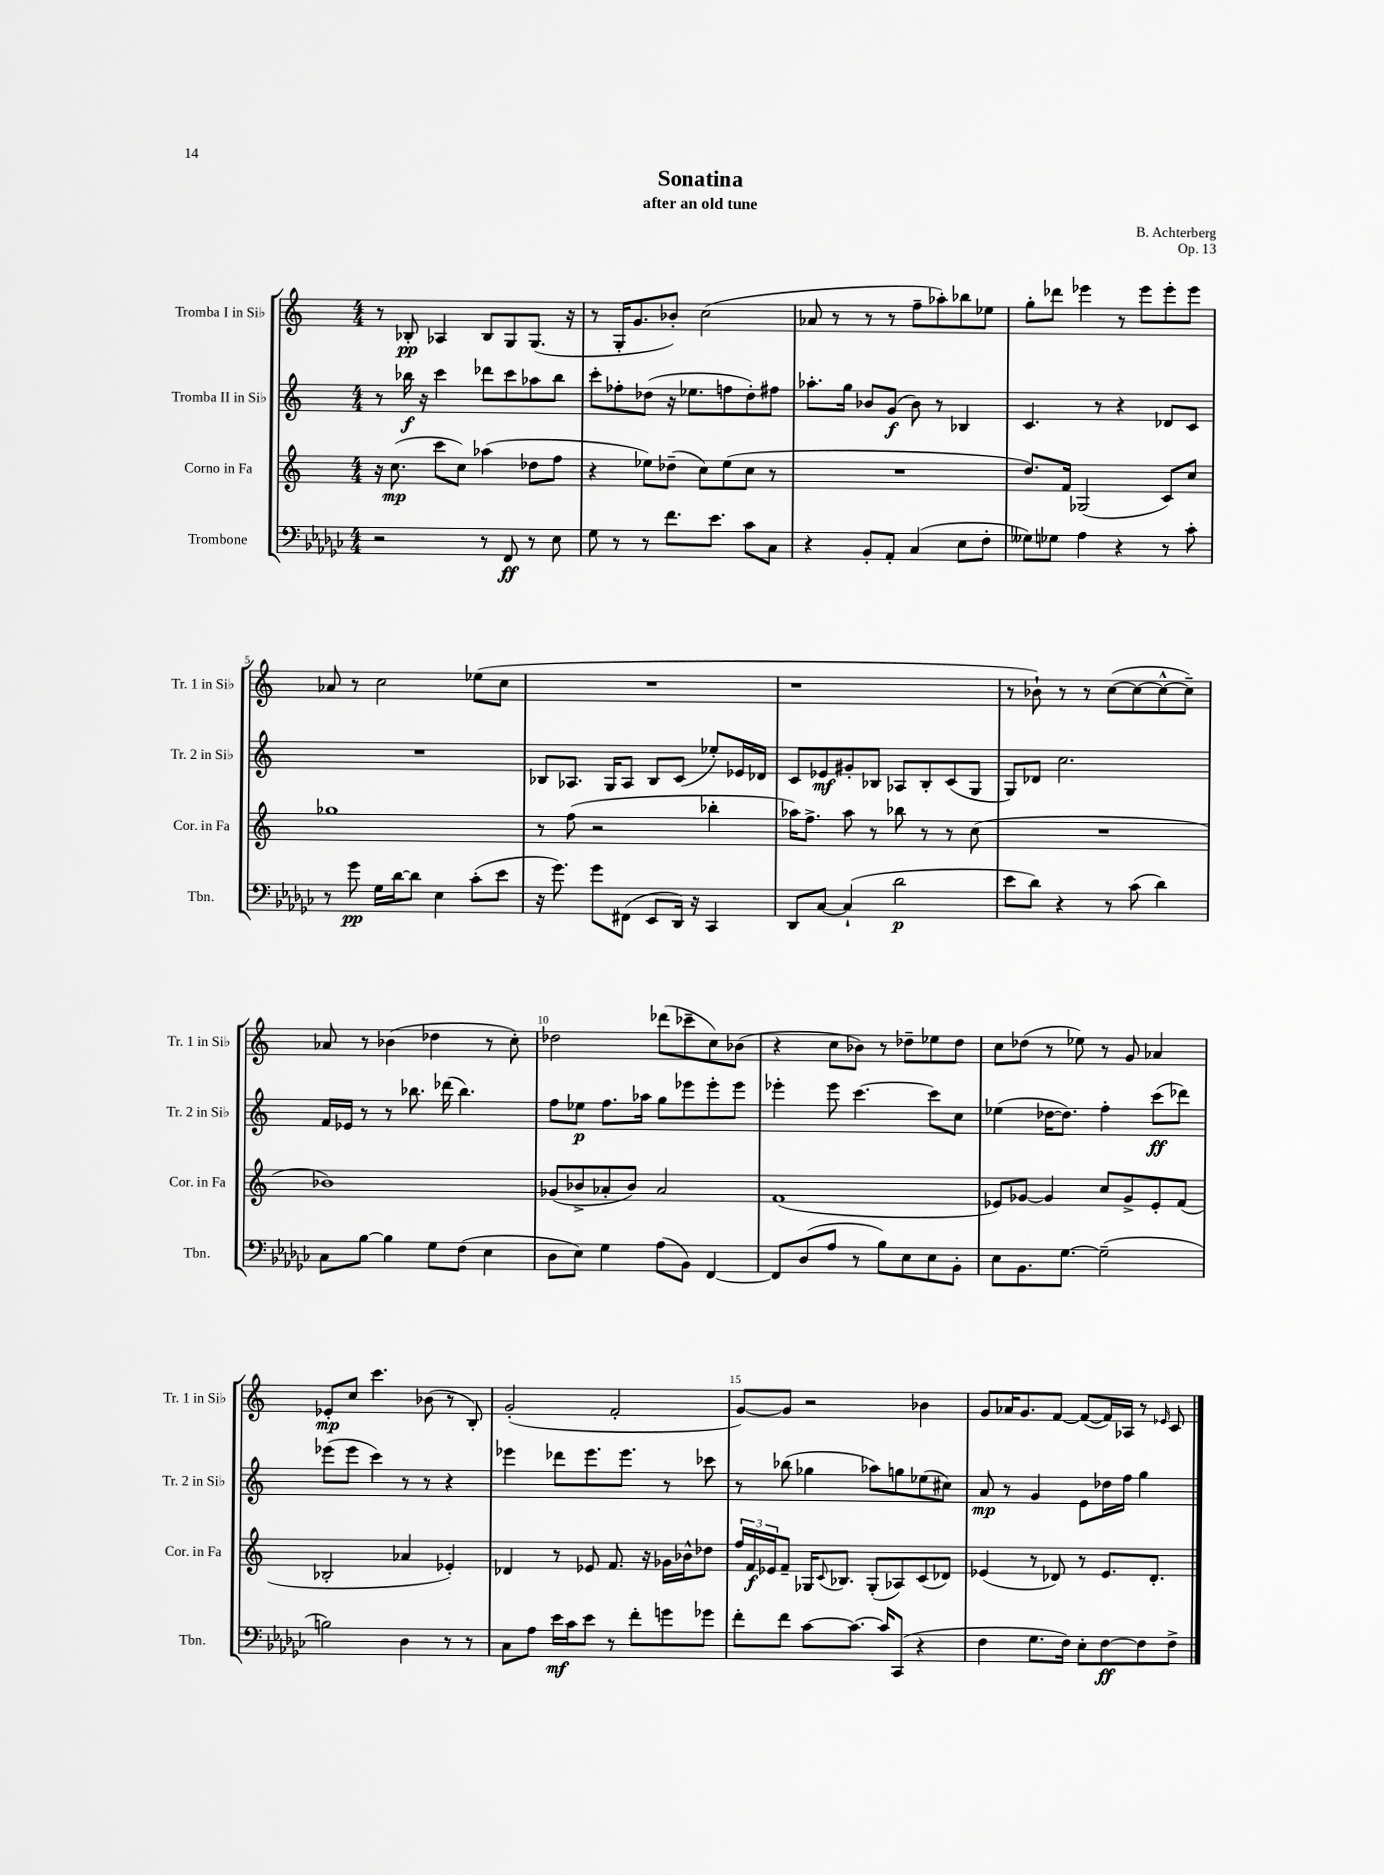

**kern	**dynam	**kern	**dynam	**kern	**dynam	**kern	**dynam
*part4	*part4	*part3	*part3	*part2	*part2	*part1	*part1
*staff4	*staff4	*staff3	*staff3	*staff2	*staff2	*staff1	*staff1
*I"Trombone	*	*I"Corno in Fa	*	*I"Tromba II in Si♭	*	*I"Tromba I in Si♭	*
*I'Tbn.	*	*I'Cor. in Fa	*	*I'Tr. 2 in Si♭	*	*I'Tr. 1 in Si♭	*
*clefF4	*	*clefG2	*	*clefG2	*	*clefG2	*
*k[b-e-a-d-g-c-]	*	*k[]	*	*k[]	*	*k[]	*
*M4/4	*	*M4/4	*	*M4/4	*	*M4/4	*
=1	=1	=1	=1	=1	=1	=1	=1
2r	.	16r	.	8r	.	8r	.
.	.	(8.cc\	mp	.	.	.	.
.	.	.	.	16bb-X\	f	8B-X'/	pp
.	.	.	.	16r	.	.	.
.	.	8ccc\L	.	4ccc\	.	4A-X/	.
.	.	8cc\J)	.	.	.	.	.
8r	.	(4aa-X\	.	8ddd-X\L	.	8B-/L	.
8FF/	ff	.	.	8ccc\	.	8G/	.
8r	.	8dd-X\L	.	8aa-X\	.	(8.G/J	.
8E-\	.	8ff\J	.	8bb-\J	.	.	.
.	.	.	.	.	.	16r	.
=2	=2	=2	=2	=2	=2	=2	=2
8G-\	.	4r	.	8ccc'\L	.	8r	.
8r	.	.	.	8ff-X'\	.	16G'/KL	.
.	.	.	.	.	.	8.g/	.
8r	.	8ee-X\L)	.	(8dd-X\J	.	.	.
8.f\L	.	(8dd-X~\J	.	16r	.	8b-X'/J)	.
.	.	.	.	8.ee-X\L	.	.	.
.	.	8cc\L)	.	.	.	(2cc\	.
8.e-\J	.	.	.	.	.	.	.
.	.	(8ee-\	.	8ffn\	.	.	.
8c-\L	.	8cc\J	.	8dd-'\)	.	.	.
8C-\J	.	8r	.	8ff#X\J	.	.	.
=3	=3	=3	=3	=3	=3	=3	=3
4r	.	1r	.	8.aa-X'\L	.	8a-X/	.
.	.	.	.	.	.	8r	.
.	.	.	.	16gg\Jk	.	.	.
8BB-'/L	.	.	.	8b-X/L	.	8r	.
8AA-'/J	.	.	.	(8g/J	f	8r	.
(4C-/	.	.	.	8b-\)	.	8ff~\L	.
.	.	.	.	8r	.	8aa-X'\)	.
8E-\L	.	.	.	4B-X/	.	8bb-X\	.
8F'\J	.	.	.	.	.	8ee-X\J	.
=4	=4	=4	=4	=4	=4	=4	=4
8G--X\L)	.	8.dd/L)	.	4.c/	.	8gg'\L	.
8G-X\J	.	.	.	.	.	8ddd-X\J	.
.	.	16f/Jk	.	.	.	.	.
4A-\	.	(2G-X/	.	.	.	4eee-X\	.
.	.	.	.	8r	.	.	.
4r	.	.	.	4r	.	8r	.
.	.	.	.	.	.	8eee-\L	.
8r	.	8c/L)	.	8d-X/L	.	8eee-'\	.
8c-'\	.	8cc/J	.	8c/J	.	8eee-\J	.
!!LO:LB:g=z
=5	=5	=5	=5	=5	=5	=5	=5
8r	.	1gg-X	.	1r	.	8a-X/	.
8g-\	pp	.	.	.	.	8r	.
16G-\LL	.	.	.	.	.	2cc\	.
[16d-\J	.	.	.	.	.	.	.
8d-\J]	.	.	.	.	.	.	.
4E-\	.	.	.	.	.	.	.
(8c-'\L	.	.	.	.	.	(8ee-X\L	.
8e-\J	.	.	.	.	.	8cc\J	.
=6	=6	=6	=6	=6	=6	=6	=6
16r	.	8r	.	8B-X/L	.	1r	.
8.g-\)	.	.	.	.	.	.	.
.	.	(8ff\	.	8.A-X/J	.	.	.
8g-\L	.	2r	.	.	.	.	.
.	.	.	.	16G/KL	.	.	.
(8FF#X\J	.	.	.	8A-/J	.	.	.
8EE-/L	.	.	.	8B-/L	.	.	.
16DD-/Jk)	.	.	.	(8c/J	.	.	.
16r	.	.	.	.	.	.	.
4CC-/	.	4bb-X'\	.	8ee-X'/L)	.	.	.
.	.	.	.	16e-X/L	.	.	.
.	.	.	.	16d-X/JJ	.	.	.
=7	=7	=7	=7	=7	=7	=7	=7
8DD-/L	.	16aa-X\KL)	.	8c/L	.	1r	.
.	.	8.ff^\J	.	.	.	.	.
[8C-/J	.	.	.	8e-X/	mf	.	.
(4C-`/]	.	8aa-\	.	8g#X'/	.	.	.
.	.	8r	.	8B-X/J	.	.	.
2d-\	p	8bb-X\	.	8A-X/L	.	.	.
.	.	8r	.	8B-'/	.	.	.
.	.	8r	.	(8c/	.	.	.
.	.	(8cc\	.	8G/J	.	.	.
=8	=8	=8	=8	=8	=8	=8	=8
8e-\L	.	1r	.	8G/L)	.	8r	.
8d-\J)	.	.	.	8d-X/J	.	8b-X`\)	.
4r	.	.	.	2.cc\	.	8r	.
.	.	.	.	.	.	8r	.
8r	.	.	.	.	.	([8cc\L	.
(8c-\	.	.	.	.	.	8cc\_	.
4d-\)	.	.	.	.	.	8cc^^\_	.
.	.	.	.	.	.	8cc~\J])	.
!!LO:LB:g=z
=9	=9	=9	=9	=9	=9	=9	=9
8C-\L	.	1b-X)	.	16f/LL	.	8a-X/	.
.	.	.	.	16e-X/JJ	.	.	.
[8B-\J	.	.	.	8r	.	8r	.
4B-\]	.	.	.	8r	.	(4b-X\	.
.	.	.	.	8.bb-X\	.	.	.
8G-\L	.	.	.	.	.	4dd-X\	.
.	.	.	.	(16ddd-X\	.	.	.
(8F\J	.	.	.	4.bb-\)	.	.	.
4E-\	.	.	.	.	.	8r	.
.	.	.	.	.	.	8cc'\)	.
=10	=10	=10	=10	=10	=10	=10	=10
8D-\L	.	(8g-X/L	.	8ff\L	.	2dd-X\	.
8E-\J)	.	8b-X^/	.	8ee-X\J	p	.	.
4G-\	.	8a-X'/	.	8.ff\L	.	.	.
.	.	8b-/J)	.	.	.	.	.
.	.	.	.	16aa-X\Jk	.	.	.
(8A-\L	.	2a-/	.	8gg\L	.	(8ddd-X\L	.
8BB-\J)	.	.	.	8eee-X\	.	8ccc-X~\	.
[4FF/	.	.	.	8eee-'\	.	8cc\)	.
.	.	.	.	8eee-\J	.	(8b-X\J	.
=11	=11	=11	=11	=11	=11	=11	=11
8FF/L]	.	(1f	.	4eee-X'\	.	4r	.
(8D-/	.	.	.	.	.	.	.
8A-/J	.	.	.	8eee-\	.	8cc\L	.
8r	.	.	.	[4.ccc\	.	8b-X\J)	.
8B-\L)	.	.	.	.	.	8r	.
8E-\	.	.	.	.	.	8dd-X~\L	.
8E-\	.	.	.	8ccc\L]	.	8ee-X\	.
8BB-'\J	.	.	.	8cc\J	.	8dd-\J	.
=12	=12	=12	=12	=12	=12	=12	=12
8E-\L	.	8e-X/L)	.	(4ee-X\	.	8cc\L	.
8.BB-\	.	[8g-X/J	.	.	.	(8dd-X\J	.
.	.	4g-/]	.	[16dd-X\KL	.	8r	.
[8.G-\J	.	.	.	8.dd-\J])	.	.	.
.	.	.	.	.	.	8ee-X\)	.
(2G-~\]	.	8cc/L	.	4ff'\	.	8r	.
.	.	8g-^/	.	.	.	8g/	.
.	.	8e-'/	.	(8ccc\L	ff	4a-X/	.
.	.	(8f/J	.	8ddd-X\J)	.	.	.
!!LO:LB:g=z
=13	=13	=13	=13	=13	=13	=13	=13
2Bn\)	.	2B-X'/	.	(8eee-X\L	.	8e-X'/L	mp
.	.	.	.	8eee-\J	.	8cc/J	.
.	.	.	.	4ccc\)	.	4.ccc\	.
4D-\	.	4a-X/	.	8r	.	.	.
.	.	.	.	8r	.	(8b-X\	.
8r	.	4e-X'/)	.	4r	.	8r	.
8r	.	.	.	.	.	8B'/)	.
=14	=14	=14	=14	=14	=14	=14	=14
8C-\L	.	4d-X/	.	4eee-X\	.	(2g'/	.
8A-\J	.	.	.	.	.	.	.
16e-\LL	mf	8r	.	8ddd-X\L	.	.	.
16c-\J	.	.	.	.	.	.	.
8e-\J	.	8e-X/	.	8.eee-\	.	.	.
8r	.	8.f/	.	.	.	2f'/	.
.	.	.	.	8.eee-\J	.	.	.
8f'\L	.	.	.	.	.	.	.
.	.	16r	.	.	.	.	.
8gn\	.	16g-X\LL	.	8r	.	.	.
.	.	16b-X^^\J	.	.	.	.	.
8g-X\J	.	8dd-X\J	.	8ccc-X\	.	.	.
=15	=15	=15	=15	=15	=15	=15	=15
8f'\L	.	24ff/LL	.	8r	.	[8g/L)	.
.	.	24f/	f	.	.	.	.
.	.	24e-X/J	.	.	.	.	.
8f\J	.	8f~/J	.	(8bb-X\	.	8g/J]	.
[8c-\L	.	16G-X/KL	.	4gg-X\	.	2r	.
.	.	8qqc/	.	.	.	.	.
.	.	8.B-X/J	.	.	.	.	.
8.c-\J_	.	.	.	.	.	.	.
.	.	(8G-'/L	.	8aa-X\L)	.	.	.
16c-/KL]	.	.	.	.	.	.	.
(8CC-/J	.	8A-X/)	.	8ggn\	.	.	.
4r	.	(8c/	.	(8ee-X\	.	4b-X\	.
.	.	8d-X/J)	.	8cc#X\J)	.	.	.
=16	=16	=16	=16	=16	=16	=16	=16
4F\	.	(4e-X/	.	8a/	mp	8g/L	.
.	.	.	.	8r	.	16a-X/K	.
.	.	.	.	.	.	8.g/	.
8.G-\L	.	8r	.	4g/	.	.	.
.	.	8d-X/)	.	.	.	[8f/J	.
16F\Jk)	.	.	.	.	.	.	.
8E-'\L	.	8r	.	8e\L	.	(8f/L_	.
[8F\	ff	8.e-/L	.	16dd-X\L	.	16f/L])	.
.	.	.	.	16ff\JJ	.	16A-X/JJ	.
8F\]	.	.	.	4gg\	.	8r	.
.	.	8.d-'/J	.	.	.	.	.
.	.	.	.	.	.	16qqe-X/	.
8F^\J	.	.	.	.	.	8c/	.
==	==	==	==	==	==	==	==
*-	*-	*-	*-	*-	*-	*-	*-
